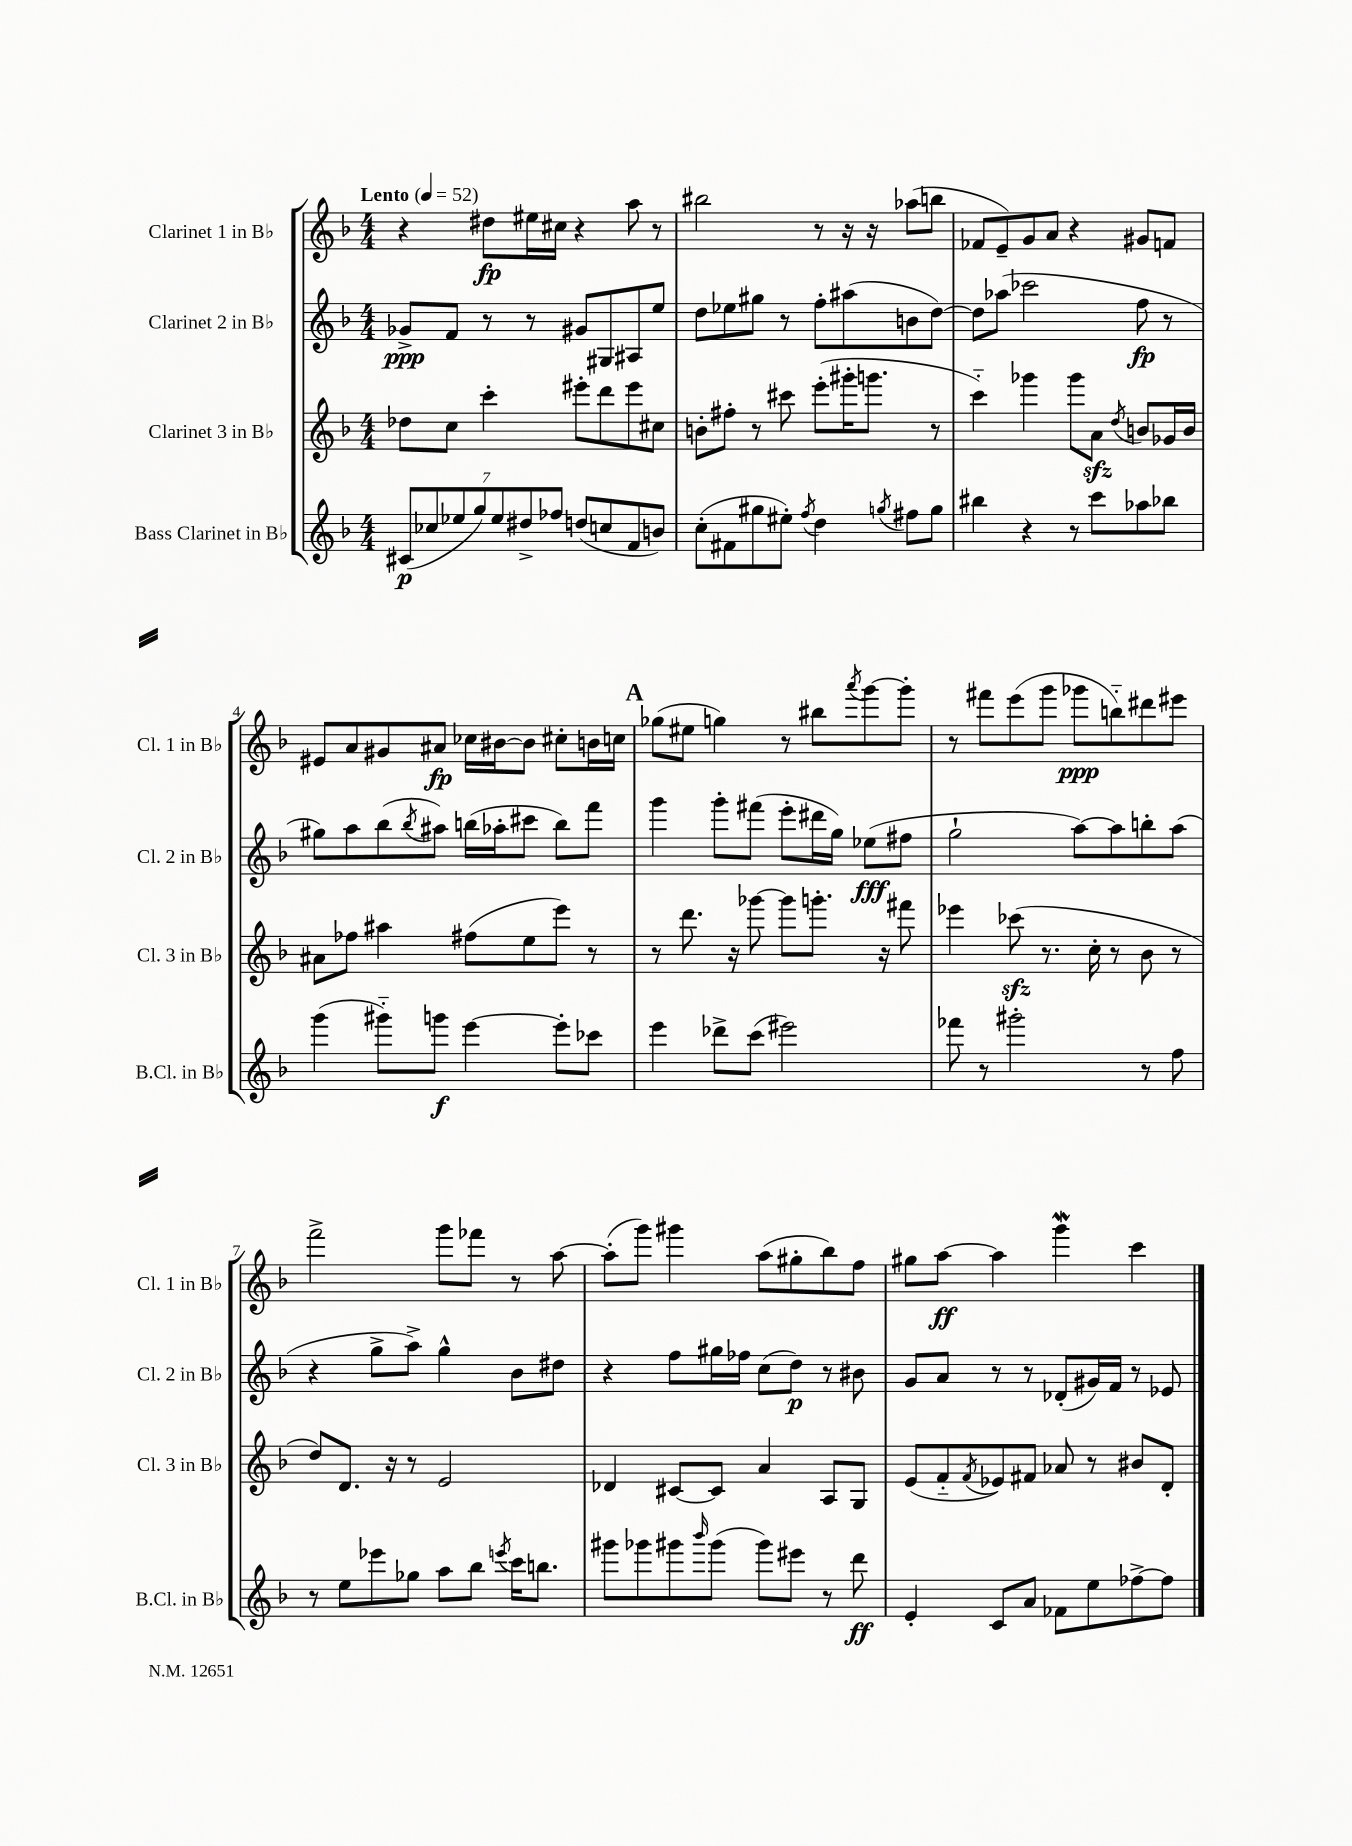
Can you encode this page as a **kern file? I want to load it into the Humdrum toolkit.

**kern	**kern	**kern	**kern
*staff4	*staff3	*staff2	*staff1
*clefG2	*clefG2	*clefG2	*clefG2
*k[b-]	*k[b-]	*k[b-]	*k[b-]
*M4/4	*M4/4	*M4/4	*M4/4
*MM52	*MM52	*MM52	*MM52
(14c#	8dd-	8g-^	4r
14cc-	.	.	.
.	8cc	8f	.
14ee-	.	.	.
14gg)	.	.	.
.	4ccc'	8r	8dd#
14ee-	.	.	.
14dd#^	.	.	.
.	.	8r	16ee#
14ff-	.	.	.
.	.	.	16cc#
(8dd	8eee#'	8g#	4r
8cc	8ddd	8G#	.
8f	8eee#	8A#	8aa
8b)	8cc#	8ee	8r
=	=	=	=
(8cc'	8b'	8dd	2bb#
8f#	8ff#'	8ee-	.
8gg#	8r	8gg#	.
8ee#')	8ccc#	8r	.
8qff	.	.	.
4dd	(8eee'	8ff'	8r
.	16ggg#'	(8aa#	16r
.	8.ggg	.	16r
8qgg	.	.	.
8ff#	.	8b	(8aa-
8gg	8r	[8dd)	8bb
=	=	=	=
4bb#	4ccc'~)	8dd]	8f-
.	.	(8aa-	8e~)
4r	4ggg-	2ccc-	8g
.	.	.	8a
8r	8ggg-	.	4r
8ccc	8a	.	.
.	8qdd	.	.
8aa-	8b	8ff	8g#
8bb-	16g-	8r	8f
.	16b	.	.
=	=	=	=
(4ggg	8a#	8gg#)	8e#
.	8ff-	8aa	8a
8ggg#'~)	4aa#	(8bb-	8g#
.	.	8qbb-	.
8ggg	.	8aa#)	8a#
[4eee	(8ff#	(16bb	16cc-
.	.	16aa-'	[16b#
.	8ee	8ccc#	8b#]
8eee']	8eee)	8bb)	8cc#'
8ccc-	8r	8fff	16b
.	.	.	16cc
=	=	=	=
4eee	8r	4ggg	(8gg-
.	8.ddd	.	8ee#
8ddd-^	.	8ggg'	4gg)
.	16r	.	.
(8ccc	[8ggg-	(8fff#	.
2eee#)	8ggg-]	8eee'	8r
.	8.ggg'	16ddd#	8bb#
.	.	16gg)	.
.	.	.	8qaaa
.	.	(8ee-	[8ggg
.	16r	.	.
.	8fff#	8ff#	8ggg']
=	=	=	=
8fff-	4eee-	2gg`	8r
8r	.	.	8fff#
2ggg#'	(8ccc-	.	(8eee
.	8.r	.	8ggg
.	.	[8aa)	8ggg-
.	16cc'	.	.
.	8r	8aa]	8bb'~)
8r	8b-	8bb'	8ddd#
8ff	8r	(8aa	8eee#
=	=	=	=
8r	8dd)	4r	2fff^
8ee	8.d	.	.
8eee-	.	8gg^	.
.	16r	.	.
8gg-	8r	8aa^)	.
8aa	2e	4gg^^	8ggg
8bb-	.	.	8fff-
8qeee	.	.	.
16ccc	.	8b-	8r
8.bb	.	.	.
.	.	8dd#	[8aa
=	=	=	=
8ggg#	4d-	4r	(8aa']
8ggg-	.	.	8ggg)
8ggg#	[8c#	8ff	4ggg#
16qqbbb-	.	.	.
(8ggg#	8c#]	16gg#	.
.	.	16ff-	.
8ggg#)	4a	(8cc	(8aa
8eee#	.	8dd)	8gg#'
8r	8A	8r	8bb-)
8ddd	8G	8b#	8ff
=	=	=	=
4e'	(8e	8g	8gg#
.	8f'~	8a	[8aa
.	8qf	.	.
8c	8e-)	8r	4aa]
8a	8f#	8r	.
8f-	8a-	(8d-'	4ggg
8ee	8r	16g#)	.
.	.	16f	.
[8ff-^	8b#	8r	4ccc
8ff-]	8d'	8e-	.
==	==	==	==
*-	*-	*-	*-
